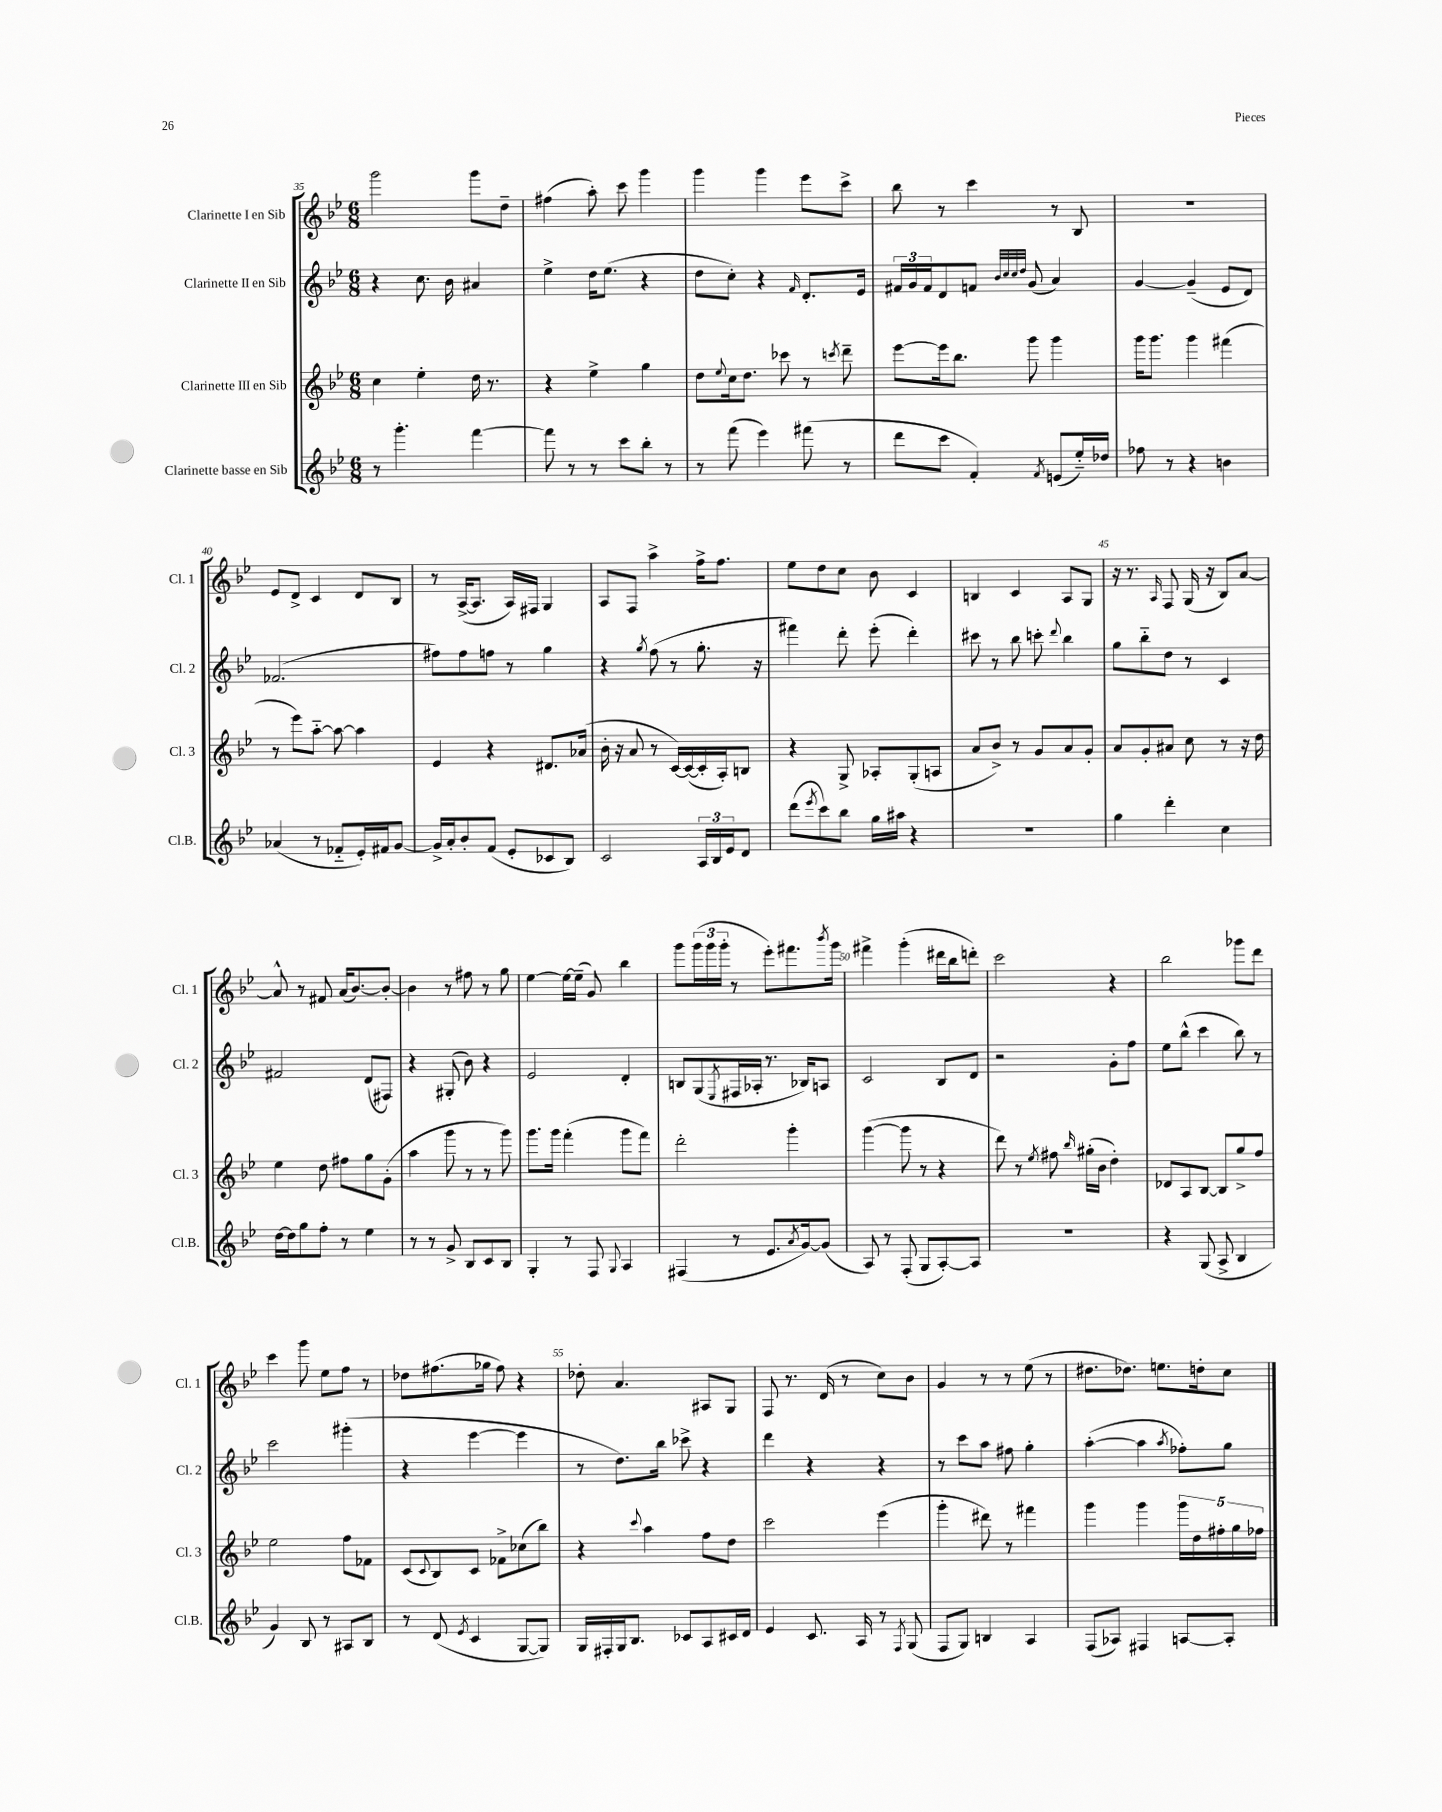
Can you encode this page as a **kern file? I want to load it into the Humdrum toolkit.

**kern	**kern	**kern	**kern
*part4	*part3	*part2	*part1
*staff4	*staff3	*staff2	*staff1
*I"Clarinette basse en Sib	*I"Clarinette III en Sib	*I"Clarinette II en Sib	*I"Clarinette I en Sib
*I'Cl.B.	*I'Cl. 3	*I'Cl. 2	*I'Cl. 1
*clefG2	*clefG2	*clefG2	*clefG2
*k[b-e-]	*k[b-e-]	*k[b-e-]	*k[b-e-]
*M6/8	*M6/8	*M6/8	*M6/8
=35	=35	=35	=35
8r	4cc\	4r	2ggg\
4.ggg'\	.	.	.
.	4ee-'\	8.cc\	.
.	.	16b-\	.
[4fff\	16dd\	4a#X/	8ggg\L
.	8.r	.	.
.	.	.	8dd~\J
=36	=36	=36	=36
8fff\]	4r	4ee-^\	(4ff#X\
8r	.	.	.
8r	4ee-^\	16dd\KL	8aa'\)
.	.	(8.ee-\J	.
8ccc\L	.	.	8ccc\
8bb-'\J	4gg\	4r	4ggg\
8r	.	.	.
=37	=37	=37	=37
8r	8dd\L	8dd\L	4ggg\
.	8qqee-/	.	.
(8fff\	16cc\k	8cc'\J)	.
.	8.dd\J	.	.
4eee-\)	.	4r	4ggg\
.	8ccc-X\	.	.
.	.	16qqf/	.
(8fff#X\	8r	8.d'/L	8eee-\L
.	8qcccn/	.	.
8r	8ddd~\	.	8ccc^\J
.	.	16e-/Jk	.
=38	=38	=38	=38
8ddd\L	[8eee-\L	24f#X/LL	8bb-\
.	.	24g/	.
.	.	24f#/J	.
8ccc\J	16eee-\k]	8d/	8r
.	8.bb-\J	.	.
4f'/)	.	8fn/J	4ccc\
.	.	32qqb-/LLL	.
.	.	32qqcc/	.
.	.	32qqcc/	.
.	.	32qqdd/JJJ	.
.	8ggg\	(8g/	.
8qf/	.	.	.
(8en/L	4ggg\	4a/)	8r
16ee-/L)	.	.	8B-/
16dd-X/JJ	.	.	.
=39	=39	=39	=39
8ff-X\	16ggg\KL	[4g/	2.r
.	8.ggg\J	.	.
8r	.	.	.
4r	4ggg\	(4g~/]	.
4bn\	(4fff#X\	8e-/L	.
.	.	8d/J)	.
!!LO:LB:g=z
=40	=40	=40	=40
(4a-X/	8r	(2.f-X/	8e-/L
.	8eee-\L)	.	8d^/J
8r	[8aa\J	.	4c/
8f-X/L	8aa\_	.	.
16e-'/L)	4aa\]	.	8d/L
16f#X/J	.	.	.
[8g/J	.	.	8B-/J
=41	=41	=41	=41
16g^/LL]	4e-/	8ff#X\L)	8r
16a'/J	.	.	.
8b-'/	.	8ff#\	([16A^/KL
.	.	.	8.A/J]
(8f/J	4r	8ffn\J	.
8e-'/L	.	8r	16A/LL)
.	.	.	16F#X/JJ
8c-X/	8.d#X/L	4gg\	4G/
8B-/J)	.	.	.
.	(16a-X/Jk	.	.
=42	=42	=42	=42
2c/	16b-'\	4r	8A/L
.	16r	.	.
.	8a/	.	8F/J
.	.	8qgg/	.
.	8r	(8ff\	4aa^\
.	[16c/LL)	8r	.
.	(16c/_	.	.
24A/LL	16c'/]	8.gg'\	16ff^\KL
24B-/	.	.	.
.	16A'/J)	.	8.ff\J
24e-/J	.	.	.
8d/J	8Bn/J	.	.
.	.	16r	.
=43	=43	=43	=43
(8ddd\L	4r	4fff#X\)	8ee-\L
8qeee-/	.	.	.
8ccc\)	.	.	8dd\
8bb-\J	8G^/	8ddd'\	8cc\J
16gg\LL	8A-X'/L	(8eee-'\	8b-\
16aa#X\JJ	.	.	.
4r	(8G'/	4ddd'\)	4c/
.	8An/J	.	.
=44	=44	=44	=44
2.r	8a/L	8ccc#X\	4Bn/
.	8b-^/J)	8r	.
.	8r	8bb-\	4c/
.	8g/L	8cccn'\	.
.	.	8qqddd/	.
.	8a/	4bb-\	8A/L
.	8g'/J	.	8G/J
=45	=45	=45	=45
4gg\	8a/L	8gg\L	16r
.	.	.	8.r
.	8g'/	8bb-\	.
.	.	.	16qqA/
4ddd'\	8a#X/J	8dd\J	8F/
.	8cc\	8r	(16G/
.	.	.	16r
4cc\	8r	4c/	8B-/L)
.	16r	.	[8a/J
.	16dd\	.	.
!!LO:LB:g=z
=46	=46	=46	=46
[16dd\LL	4ee-\	2f#X/	8a^^/]
16dd\J]	.	.	.
8gg\	.	.	8r
8ff'\J	8dd\	.	8f#X/
8r	8ff#X\L	.	(16a/KL
.	.	.	[8.b-/)
4ee-\	8gg\	(8d/L	.
.	(8g'\J	8F#X/J)	8b-'/J_
=47	=47	=47	=47
8r	4aa\	4r	4b-\]
8r	.	.	.
8g^/	8ggg\	(8G#X'/	8r
8B-/L	8r	8b-\)	8ff#X\
8c/	8r	4r	8r
8B-/J	8ggg\)	.	8gg\
=48	=48	=48	=48
4G'/	8.ggg\L	2e-/	[4ee-\
.	16ggg\Jk	.	.
8r	(4fff'\	.	16ee-\LL_
.	.	.	(16ee-~\JJ]
8F/	.	.	8g/)
8qqG/	.	.	.
4A/	8ggg\L	4d'/	4bb-\
.	8fff\J)	.	.
=49	=49	=49	=49
(4F#X/	2ddd'\	8Bn/L	8ggg\L
.	.	(8G/	(24ggg\L
.	.	.	24ggg\
.	.	.	24ggg'\JJ
.	.	8qE-/	.
8r	.	16F#X/L	8r
.	.	16A-X'/JJ	.
8.e-/L	.	8.r	8eee-'\L)
.	4ggg'\	.	8.fff#X\
8qa/	.	.	.
[16g/k)	.	16B-X/KL)	.
(8g/J]	.	8An/J	.
.	.	.	8qbbb-/
.	.	.	16ggg\Jk
=50	=50	=50	=50
8A/)	([4ggg\	2c/	4fff#X^\
8r	.	.	.
(8F'/	8ggg\]	.	(4ggg'\
8G/L	8r	.	.
[8A'/)	4r	8B-/L	16ddd#X\LL
.	.	.	16bb-\J
8A/J]	.	8d/J	8dddn'\J)
=51	=51	=51	=51
2.r	8ddd\)	2r	2ccc\
.	8r	.	.
.	8qee-/	.	.
.	8ff#X\	.	.
.	16qqbb-/	.	.
.	(16gg#X'\LL	.	.
.	16b-\JJ	.	.
.	4dd'\)	8g'\L	4r
.	.	8ff\J	.
=52	=52	=52	=52
4r	8d-X/L	8ee-\L	2bb-\
.	8A/	(8bb-^^\J	.
(8G/	[8B-/J	4ccc\	.
8A^/	8B-/L]	.	.
4B-/	8gg^/	8bb-\)	8ggg-X\L
.	8ff/J	8r	8ddd\J
!!LO:LB:g=z
=53	=53	=53	=53
4g/)	2ee-\	2ccc\	4ccc\
8B-/	.	.	8ggg\
8r	.	.	8ee-\L
8A#X/L	8ff\L	(4ggg#X'\	8ff\J
8B-/J	8f-X\J	.	8r
=54	=54	=54	=54
8r	(8c/L	4r	8dd-X\L
.	8qqc/	.	.
(8d/	8B-/)	.	(8.ff#X\
8qe-/	.	.	.
4c/	8c/J	[4eee-\	.
.	.	.	16gg-X\Jk
.	8f-X^\L	.	8ff#\)
[8G/L	(8cc-X\	4eee-\]	4r
8G/J])	8bb-\J)	.	.
=55	=55	=55	=55
16G/LL	4r	8r	8dd-X'\
16F#X'/	.	.	.
16G/J	.	8.dd\L)	4.a/
8.B-/J	.	.	.
.	8qqccc/	.	.
.	4aa\	.	.
.	.	16bb-\Jk	.
8c-X/L	.	8ccc-X^\	.
8A/	8ff\L	4r	8A#X/L
16c#X/L	8dd\J	.	8G/J
16d/JJ	.	.	.
=56	=56	=56	=56
4e-/	2ccc\	4ddd\	8F/
.	.	.	8.r
8.c/	.	4r	.
.	.	.	(16d/
.	.	.	8r
16A/	.	.	.
8r	(4eee-\	4r	8cc\L)
8qF/	.	.	.
(8G/	.	.	8b-\J
=57	=57	=57	=57
8F/L	4ggg'\	8r	4g/
8G/J)	.	8ccc\L	.
4Bn/	8ddd#X\)	8aa\J	8r
.	8r	8ff#X\	8r
4A/	4fff#X\	4gg'\	(8ee-\
.	.	.	8r
=58	=58	=58	=58
(8F/L	4ggg\	([4aa'\	8.dd#X\L
8A-X/J)	.	.	.
.	.	.	8.dd-X\J)
4F#X/	4ggg\	4aa\]	.
.	.	.	8.een\L
.	.	8qaa/	.
[8An/L	20ggg\LL	8ff-X'\L)	.
.	20dd\	.	.
.	.	.	16ddn'\k
.	20ff#X'\	.	.
8A'/J]	.	8gg\J	8cc\J
.	20gg\	.	.
.	20ff-X\JJ	.	.
==	==	==	==
*-	*-	*-	*-
